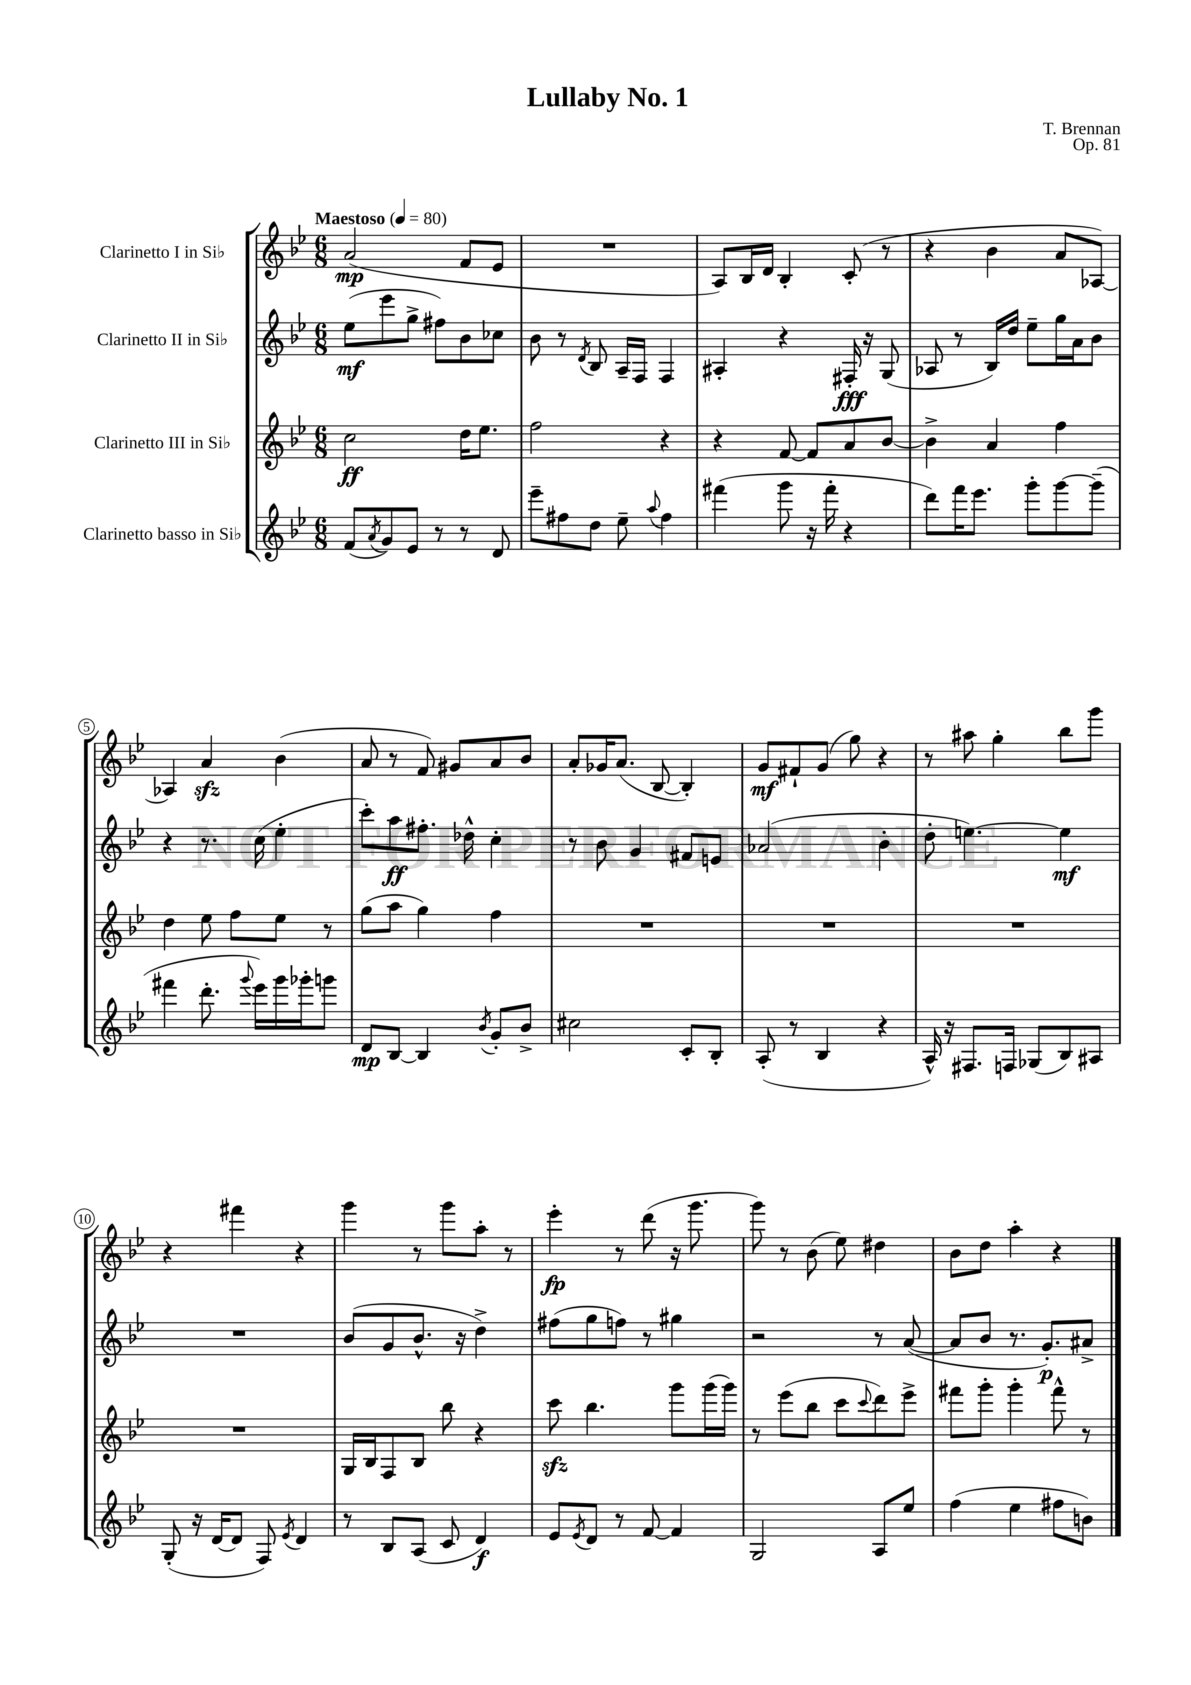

**kern	**kern	**kern	**kern
*staff4	*staff3	*staff2	*staff1
*clefG2	*clefG2	*clefG2	*clefG2
*k[b-e-]	*k[b-e-]	*k[b-e-]	*k[b-e-]
*M6/8	*M6/8	*M6/8	*M6/8
*MM80	*MM80	*MM80	*MM80
(8f	2cc	(8ee-	(2a
8qa	.	.	.
8g)	.	8eee-	.
8e-	.	8gg^	.
8r	.	8ff#)	.
8r	16dd	8b-	8f
.	8.ee-	.	.
8d	.	8cc-	8e-
=	=	=	=
8eee-~	2ff	8b-	2.r
8ff#	.	8r	.
.	.	8qd	.
8dd	.	8B-	.
8ee-~	.	16A~	.
.	.	16F	.
8qqaa	.	.	.
4ff#	4r	4F	.
=	=	=	=
(4fff#	4r	4A#'	8A)
.	.	.	16B-
.	.	.	16d
8ggg	[8f	4r	4B-'
16r	8f]	.	.
16fff#'	.	.	.
4r	8a	16F#'	(8c'
.	.	16r	.
.	[8b-	(8G	8r
=	=	=	=
8ddd)	4b-^]	8A-	4r
16fff	.	8r	.
8.eee-	.	.	.
.	4a	16B-)	4b-
.	.	16dd	.
8ggg'	.	8ee-~	.
[8ggg	4ff	16gg	8a
.	.	16a	.
(8ggg~]	.	8b-	[8A-)
=	=	=	=
4fff#	4dd	4r	4A-]
8.ddd'	8ee-	8.r	4a
.	8ff	.	.
8qqggg	.	.	.
16eee-)	.	(16cc	.
16ggg	8ee-	4ee-'	(4b-
16ggg-'	.	.	.
8ggg	8r	.	.
=	=	=	=
8d	(8gg	8ccc')	8a
[8B-	8aa	8aa	8r
4B-]	4gg)	8.ff#'	8f)
.	.	.	8g#
.	.	16dd-^^	.
8qb-	.	.	.
8g'	4ff	4cc'	8a
8b-^	.	.	8b-
=	=	=	=
2cc#	2.r	8r	8a'
.	.	8b-	16g-
.	.	.	(8.a
.	.	4g	.
.	.	.	[8B-
8c'	.	8f#	4B-'])
8B-'	.	8e	.
=	=	=	=
(8A'	2.r	(2a-	8g
8r	.	.	8f#`
4B-	.	.	(8g
.	.	.	8gg)
4r	.	4b-'	4r
=	=	=	=
16A^^)	2.r	8dd'	8r
16r	.	.	.
8.F#	.	[4.ee)	8aa#
.	.	.	4gg'
16F	.	.	.
(8G-	.	.	.
8B-)	.	4ee]	8bb-
8A#	.	.	8ggg
=	=	=	=
(8G'	2.r	2.r	4r
16r	.	.	.
[16d	.	.	.
8d]	.	.	4fff#
8F)	.	.	.
8qe-	.	.	.
4d	.	.	4r
=	=	=	=
8r	16G	(8b-	4ggg
.	16B-	.	.
8B-	8F	8g	.
(8A	8B-	8.b-^^	8r
8c	8bb-	.	8ggg
.	.	16r	.
4d)	4r	4dd^)	8aa'
.	.	.	8r
=	=	=	=
8e-	8ccc	(8ff#	4eee-'
8qe-	.	.	.
8d	4.bb-	8gg	.
8r	.	8ff)	8r
[8f	.	8r	(8ddd
4f]	8ggg	4gg#	16r
.	.	.	8.ggg
.	(16ggg	.	.
.	16ggg)	.	.
=	=	=	=
2G	8r	2r	8ggg)
.	(8eee-	.	8r
.	8bb-	.	(8b-
.	8ccc	.	8ee-)
.	8qqccc	.	.
8A	8ddd)	8r	4dd#
8ee-	8eee-^	([8a	.
=	=	=	=
(4ff	8fff#	8a]	8b-
.	8ggg'	8b-	8dd
4ee-	4ggg'	8.r	4aa'
.	.	8.g')	.
8ff#	8fff#^^	.	4r
8b)	8r	8a#^	.
==	==	==	==
*-	*-	*-	*-
